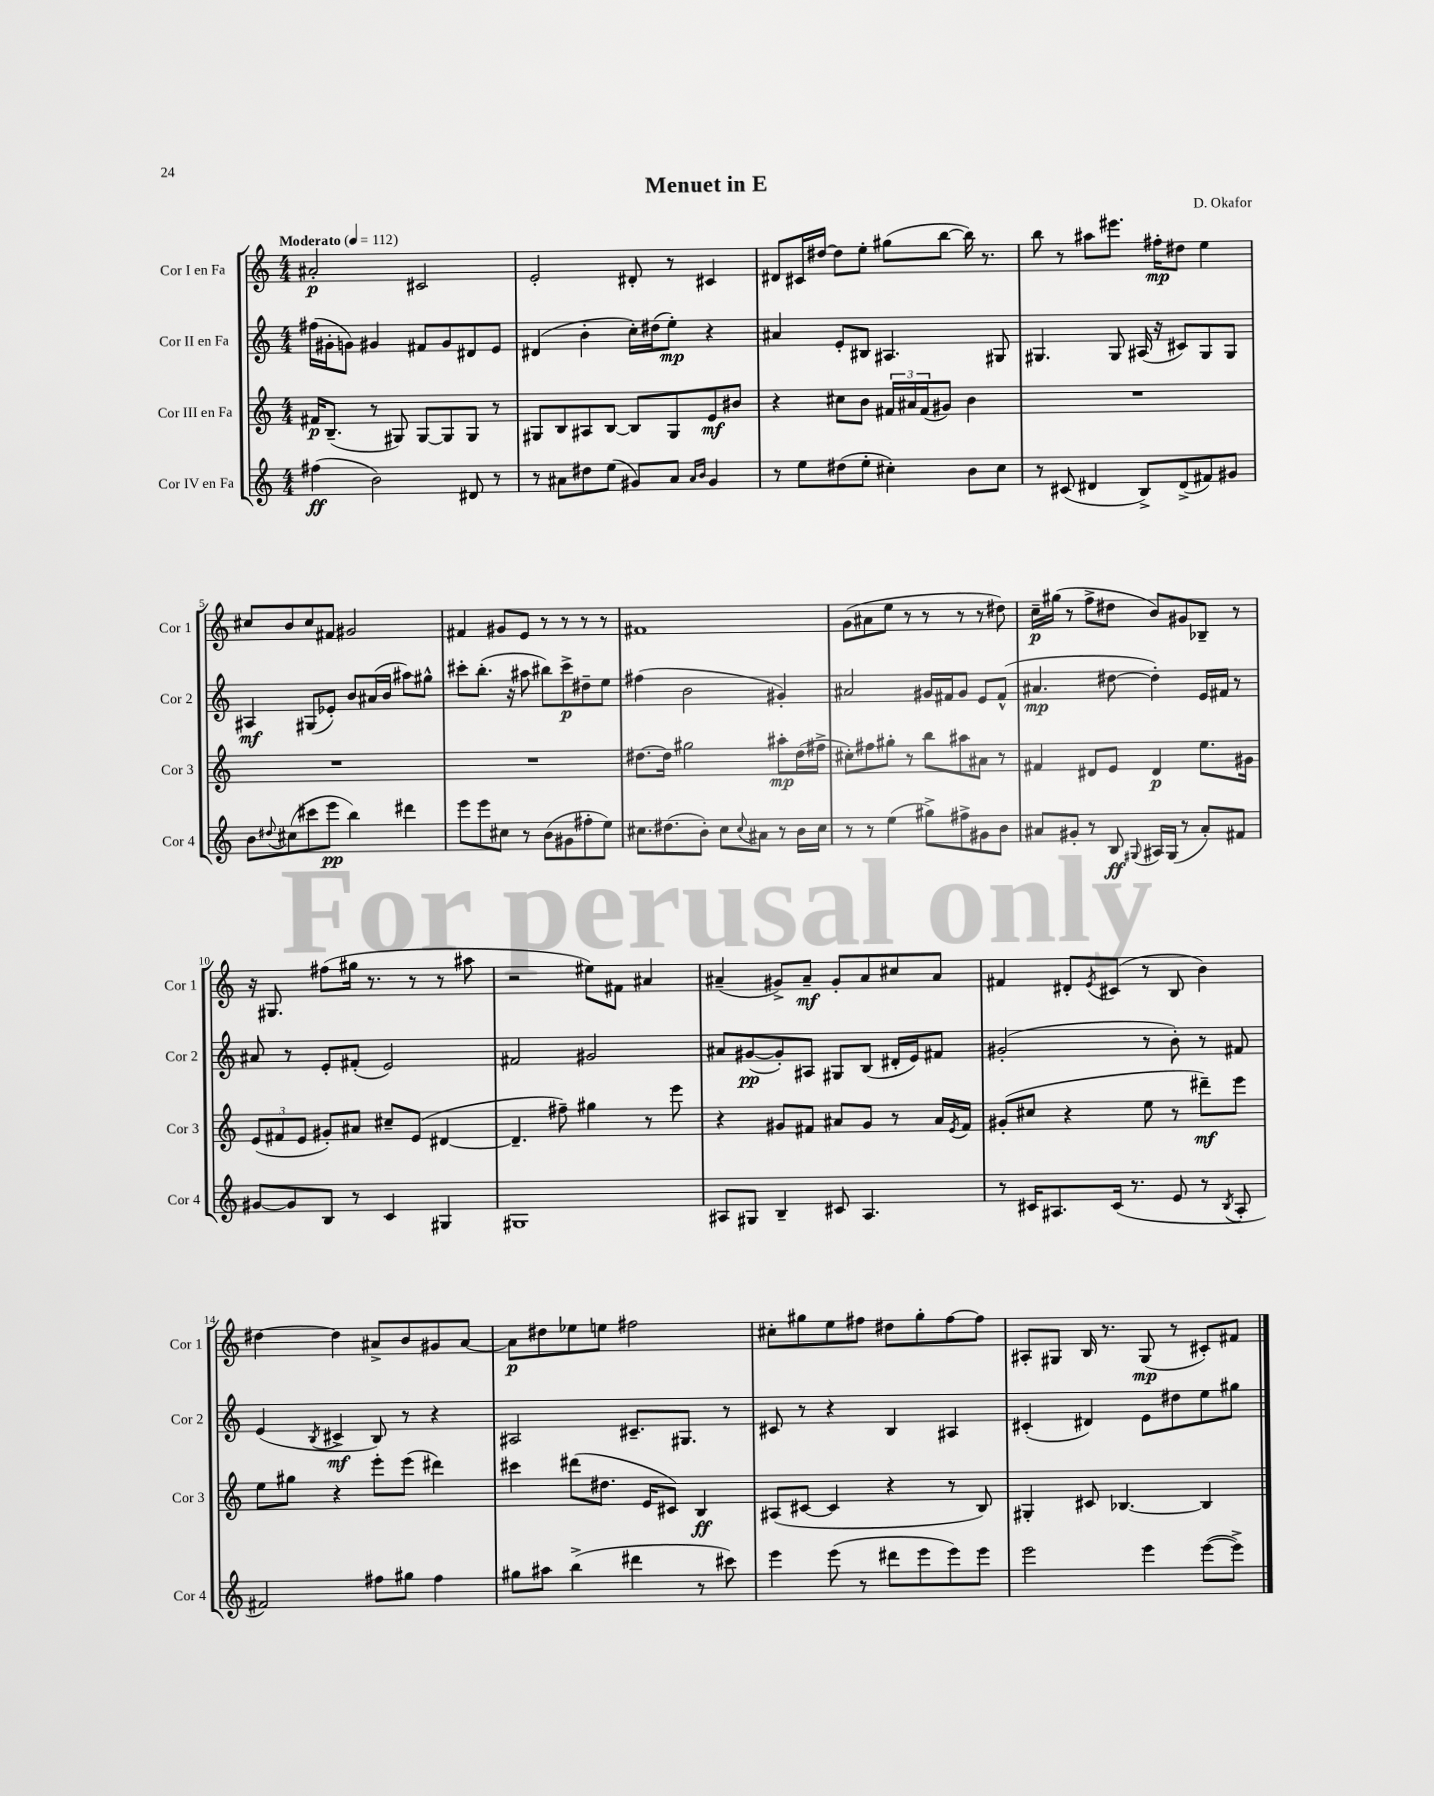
\header { title = "Menuet in E" composer = "D. Okafor" }
<<
\new StaffGroup <<
\new Staff = "s0" \with { instrumentName = "Cor I en Fa" shortInstrumentName = "Cor 1" } {
    \clef treble \key c \major \numericTimeSignature \time 4/4 \tempo "Moderato" 4 = 112
    ais'2-.\p cis'2 |
    e'2-. dis'8-. r8 cis'4 |
    dis'8 cis'16 dis''16~ dis''8 e''8-. gis''8( b''8~ b''16) r8. |
    b''8 r8 ais''8 eis'''8. fis''16-.\mp dis''8 e''4 |
    cis''8 b'8 cis''8 fis'8 gis'2 |
    fis'4 gis'8 e'8 r8 r8 r8 r8 |
    fis'1 |
    g'8( ais'8 e''8 r8 r8 r8 r8 dis''8) |
    c''16--\p gis''16( r8 f''8-> dis''8 b'8) gis'8 bes8-- r8 |
    r16 gis8. fis''8( gis''16 r8. r8 r8 ais''8 |
    r2 eis''8) fis'8 ais'4 |
    ais'4--( gis'8->) ais'8--\mf gis'8-. ais'8 cis''8 ais'8 |
    fis'4 dis'8-. \acciaccatura { e'8 } cis'8( r8 b8 b'4) |
    dis''4~ dis''4 ais'8-> b'8 gis'8 ais'8~ |
    ais'8\p dis''8 ees''8 e''8 fis''2 |
    cis''8-. gis''8 e''8 fis''8 dis''8 gis''8-. fis''8~ fis''8 |
    ais8-. gis8 b16 r8. gis8\mp( r8 cis'8-.) fis'8 \bar "|." |
}
\new Staff = "s1" \with { instrumentName = "Cor II en Fa" shortInstrumentName = "Cor 2" } {
    \clef treble \key c \major \numericTimeSignature \time 4/4
    fis''16( gis'16-. g'8) gis'4 fis'8 gis'8 dis'8 e'8 |
    dis'4( b'4-. c''16-.) dis''16( e''8-.\mp) r4 |
    ais'4 e'8-. bis8 ais4. gis8 |
    gis4. gis8 ais16( r16 cis'8) gis8 gis8 |
    ais4\mf gis8( ees'8-.) b'8 ais'16( b'16 ais''8) gis''8-^ |
    cis'''8-. b''8.-.( r16 ais''8 bis''8) cis'''8->\p dis''8-- e''8 |
    fis''4( b'2 gis'4-.) |
    ais'2 gis'16 fis'16 gis'8 e'8 fis'8-^( |
    ais'4.\mp dis''8~ dis''4-.) e'16 fis'16 r8 |
    ais'8 r8 e'8-. fis'8-.( e'2) |
    fis'2 gis'2 |
    ais'8 gis'8~\pp( gis'8-.) ais8 gis8 b8( dis'16-. e'16) fis'8 |
    gis'2-.( r8 b'8-.) r8 fis'8 |
    e'4( \acciaccatura { b8 } cis'4->\mf b8) r8 r4 |
    ais2 cis'8.-- gis8. r8 |
    cis'8 r8 r4 b4 ais4 |
    cis'4-.( dis'4) e'8 dis''8 e''8 gis''8 \bar "|." |
}
\new Staff = "s2" \with { instrumentName = "Cor III en Fa" shortInstrumentName = "Cor 3" } {
    \clef treble \key c \major \numericTimeSignature \time 4/4
    fis'16\p b8.--( r8 gis8) gis8~ gis8 gis8 r8 |
    gis8 b8 ais8 b8~ b8 gis8 e'8\mf bis'8 |
    r4 cis''8 b'8 \tuplet 3/2 { fis'16 ais'16 fis'16( } gis'8) b'4 |
    R1 |
    R1 |
    R1 |
    dis''8.~ dis''16 gis''2 ais''8-.\mp dis''16( fis''16-> |
    cis''8-.) fis''8 gis''8-. r8 b''8 ais''8 ais'8 r8 |
    fis'4 dis'8 e'8 dis'4\p e''8. gis'16 |
    \tuplet 3/2 { e'8( fis'8 e'8 } gis'8-.) ais'8 cis''8-- e'8( dis'4~ |
    dis'4.-- fis''8--) gis''4 r8 e'''8 |
    r4 gis'8 fis'8 ais'8 gis'8 r8 ais'16 \acciaccatura { e'8 } fis'16 |
    gis'8-.( cis''8 r4 e''8 r8 dis'''8--\mf) e'''8 |
    e''8 gis''8 r4 e'''8-. e'''8( dis'''4) |
    cis'''4 dis'''8( dis''8. e'16 cis'8) b4\ff |
    ais8( cis'8~ cis'4 r4 r8 b8) |
    gis4-. cis'8 bes4.~ bes4 \bar "|." |
}
\new Staff = "s3" \with { instrumentName = "Cor IV en Fa" shortInstrumentName = "Cor 4" } {
    \clef treble \key c \major \numericTimeSignature \time 4/4
    fis''4\ff( b'2) dis'8 r8 |
    r8 ais'8 dis''8 e''8( gis'8) ais'8 \grace { ais'16 b'16 } gis'4 |
    r8 e''8 dis''8( e''8-. cis''4-.) b'8 cis''8 |
    r8 cis'8( dis'4 b8->) dis'8->( fis'8) gis'8 |
    b'8 \appoggiatura { dis''8 } cis''8( cis'''8 e'''8\pp b''4) dis'''4 |
    e'''8 e'''8 cis''8 r8 b'8( gis'8 fis''8-. e''8) |
    cis''8. dis''8.( b'8-.) cis''8 \appoggiatura { cis''8 } ais'8 r8 b'16 cis''16 |
    r8 r8 e''4( gis''8->) fis''8-> gis'8 b'8 |
    ais'8 gis'8-. r8 b8\ff \appoggiatura { gis8 } ais16 gis16( r8 ais'8-.) fis'8 |
    gis'8~ gis'8 b8 r8 c'4 gis4 |
    gis1 |
    ais8 gis8 b4-- cis'8 ais4. |
    r8 cis'16 ais8. cis'16( r8. e'8 r8 \acciaccatura { b8 } ais8-. |
    fis'2) fis''8 gis''8 fis''4 |
    gis''8 ais''8 b''4->( dis'''4 r8 cis'''8) |
    e'''4 e'''8( r8 dis'''8 e'''8 e'''8) e'''8 |
    e'''2 e'''4 e'''8~( e'''8->) \bar "|." |
}
>>
>>
